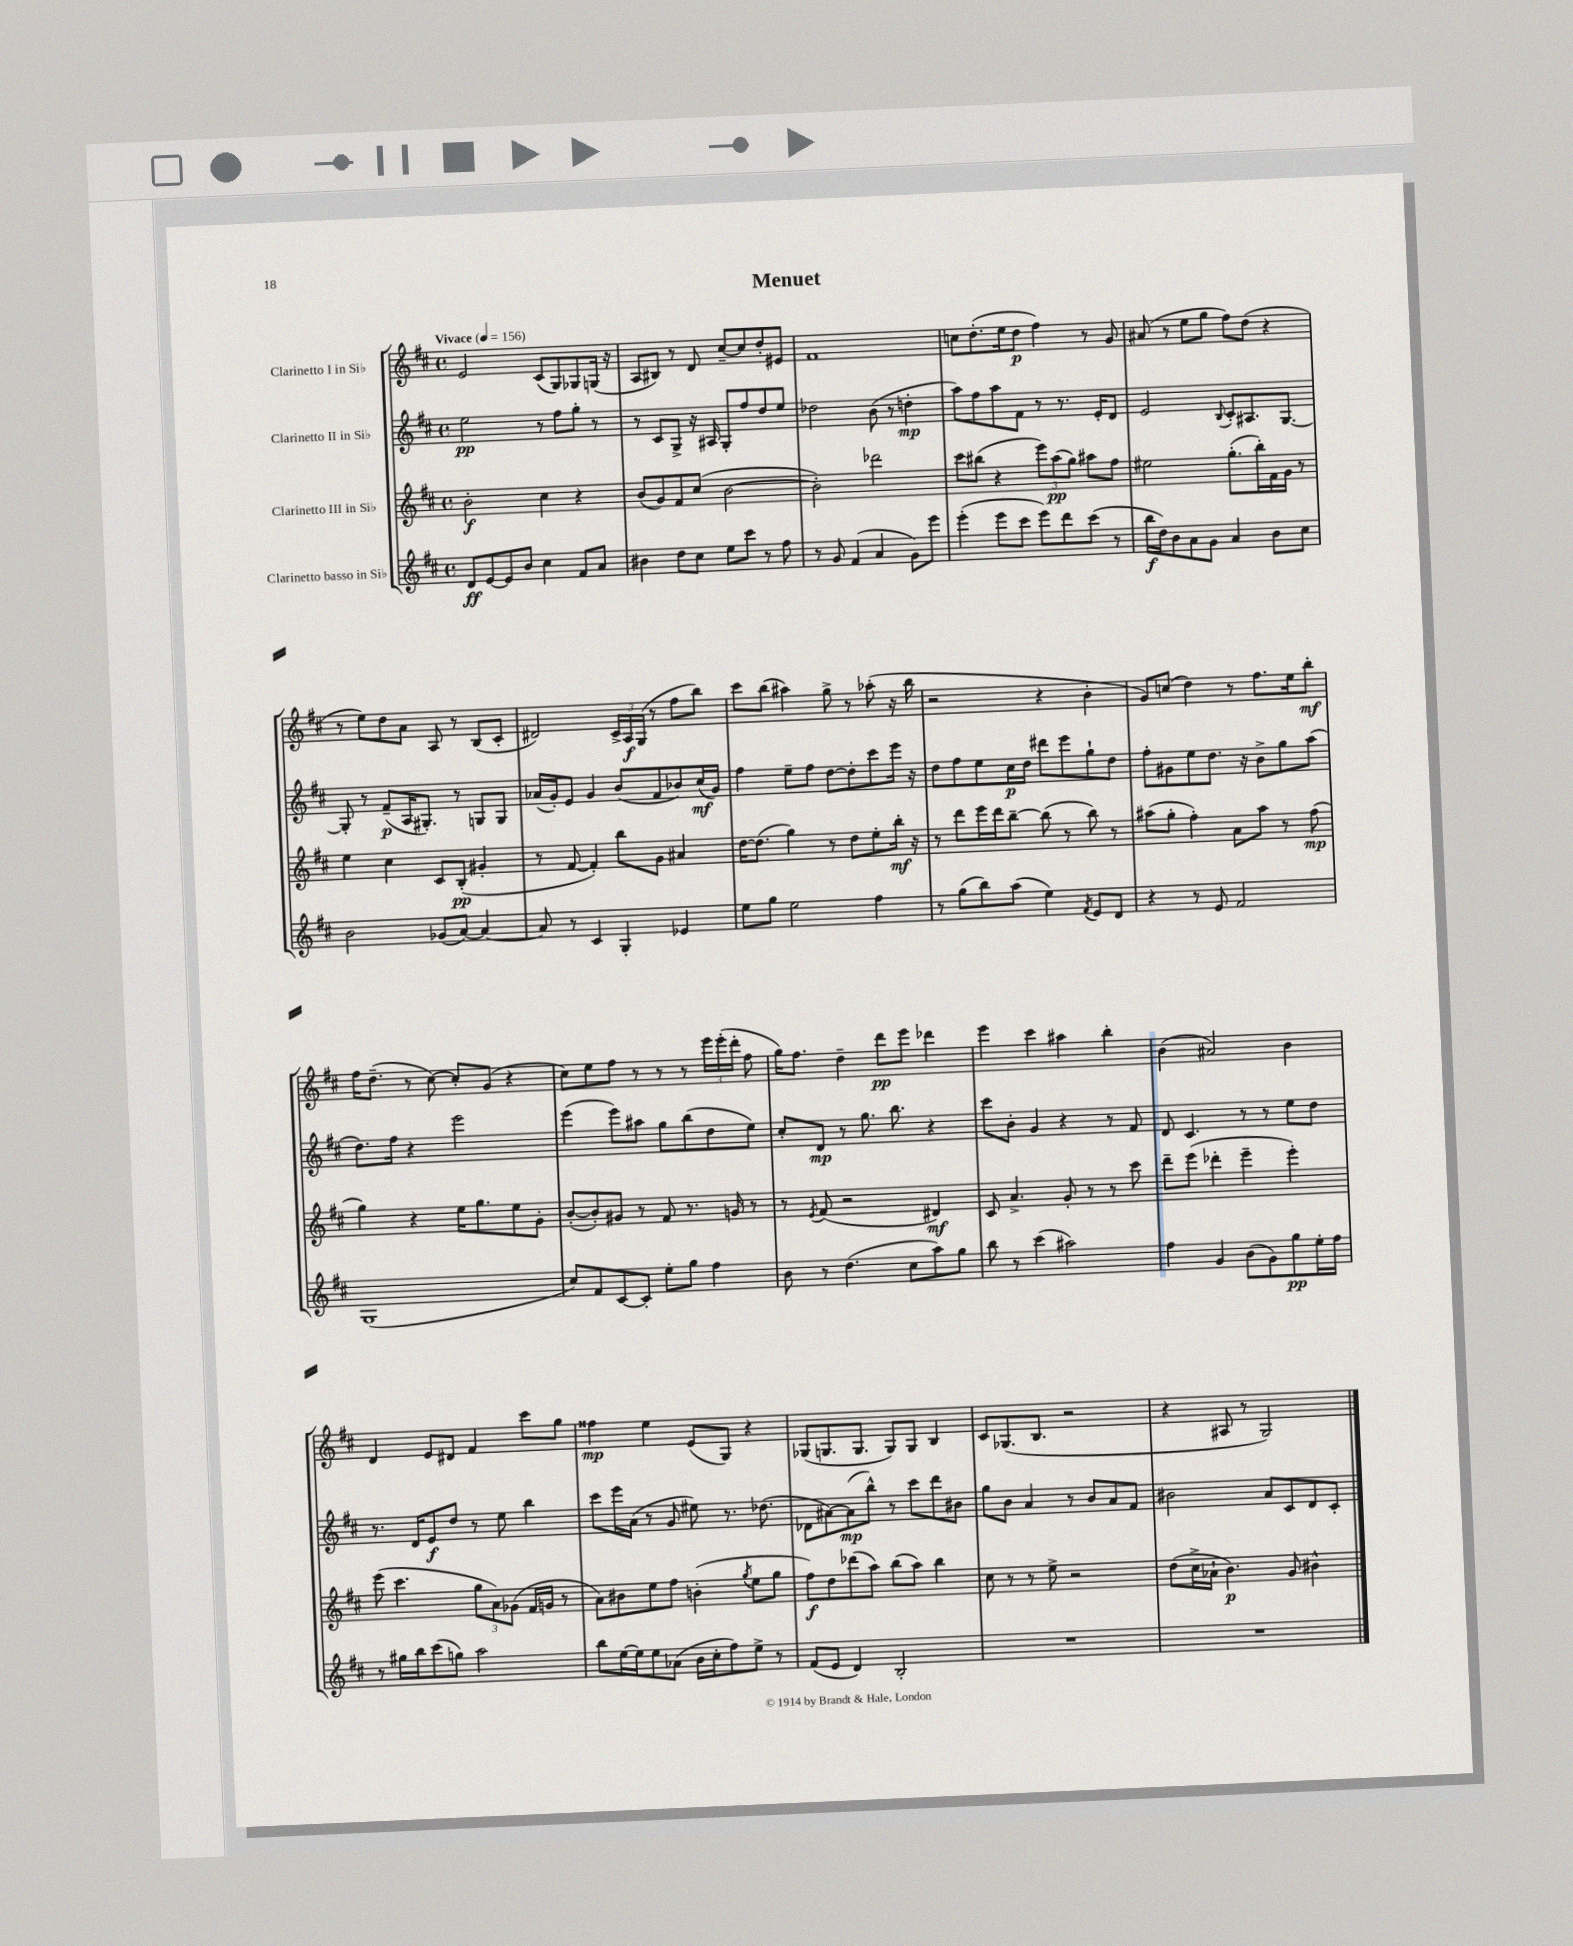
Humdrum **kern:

**kern	**dynam	**kern	**dynam	**kern	**dynam	**kern	**dynam
*part4	*part4	*part3	*part3	*part2	*part2	*part1	*part1
*staff4	*staff4	*staff3	*staff3	*staff2	*staff2	*staff1	*staff1
*I"Clarinetto basso in Si♭	*	*I"Clarinetto III in Si♭	*	*I"Clarinetto II in Si♭	*	*I"Clarinetto I in Si♭	*
*clefG2	*	*clefG2	*	*clefG2	*	*clefG2	*
*k[f#c#]	*	*k[f#c#]	*	*k[f#c#]	*	*k[f#c#]	*
*M4/4	*	*M4/4	*	*M4/4	*	*M4/4	*
*met(c)	*	*met(c)	*	*met(c)	*	*met(c)	*
*MM156	*	*MM156	*	*MM156	*	*MM156	*
=1	=1	=1	=1	=1	=1	=1	=1
!	!	!	!	!	!	!LO:TX:a:B:t=Vivace	!
8d/L	ff	2b'\	f	2ee\	pp	2e/	.
[8e/	.	.	.	.	.	.	.
8e/]	.	.	.	.	.	.	.
8b/J	.	.	.	.	.	.	.
4cc#\	.	4cc#\	.	8r	.	(8c#/L	.
.	.	.	.	8ff#\L	.	8G/)	.
8f#/L	.	4r	.	8gg'\J	.	8G-X/	.
8a/J	.	.	.	8r	.	(16Gn/Jk	.
.	.	.	.	.	.	16r	.
=2	=2	=2	=2	=2	=2	=2	=2
4b#X\	.	(8b/L	.	8r	.	8A/L	.
.	.	8g/)	.	8c#/L	.	8B#X/J)	.
8dd\L	.	8f#/	.	8G^/J	.	8r	.
8cc#\J	.	(8cc#/J	.	16r	.	8d/	.
.	.	.	.	16A#X/	.	.	.
8ee\L	.	[2b\	.	8G'/L	.	[8cc#~/L	.
8ccc#\J	.	.	.	8ff#/	.	8cc#/]	.
8r	.	.	.	8dd/	.	8dd'/	.
8ff#\	.	.	.	8ee/J	.	8e#X/J	.
=3	=3	=3	=3	=3	=3	=3	=3
8r	.	2b'\])	.	2dd-X\	.	1f#	.
8g/	.	.	.	.	.	.	.
(4f#/	.	.	.	.	.	.	.
4a/	.	2ddd-X\	.	(8b\	.	.	.
.	.	.	.	8r	.	.	.
8g\L)	.	.	.	4ddn'\	mp	.	.
8eee\J	.	.	.	.	.	.	.
=4	=4	=4	=4	=4	=4	=4	=4
(4eee'\	.	8ccc#\L	.	8aa\L)	.	8ccn\L	.
.	.	(8bb#X\J	.	8ff#\	.	(8.dd'\	.
8eee\L	.	4r	.	8aa\	.	.	.
.	.	.	.	.	.	16ee\k	.
8ccc#\J	.	.	.	8f#\J	.	8dd\J	p
8eee\L)	.	12eee\L)	.	8r	.	4ff#\)	.
.	.	(12aa\	pp	.	.	.	.
8ddd\	.	.	.	8.r	.	.	.
.	.	12gg\J)	.	.	.	.	.
(8ccc#\J	.	8aa#X\L	.	.	.	8r	.
.	.	.	.	16e'/KL	.	.	.
8r	.	8ff#\J	.	8d/J	.	8g/	.
=5	=5	=5	=5	=5	=5	=5	=5
16bb\LL	f	2ee#X\	.	2e/	.	(8a#X/	.
16dd\J)	.	.	.	.	.	.	.
8b\	.	.	.	.	.	8r	.
8a\	.	.	.	.	.	8ee\L	.
8g\J	.	.	.	.	.	8gg\J	.
.	.	.	.	8qqB/	.	.	.
4a/	.	(8.gg'\L	.	8c#'/L	.	8ff#\L)	.
.	.	.	.	8.A#X/	.	(8dd\J	.
.	.	16bb'\L)	.	.	.	.	.
8b\L	.	16f#\	.	.	.	4r	.
.	.	16g\JJ	.	[8.G/J	.	.	.
8cc#\J	.	8r	.	.	.	.	.
!!LO:LB:g=z
=6	=6	=6	=6	=6	=6	=6	=6
2b\	.	4ee\	.	8G'/]	.	8r	.
.	.	.	.	8r	.	8ee\L)	.
.	.	4cc#\	.	(8f#~/L	p	8dd\	.
.	.	.	.	16A/K	.	8a\J	.
.	.	.	.	8.G#X'/J)	.	.	.
(8g-X/L	.	8c#/L	.	.	.	8A/	.
[8a/J)	.	(8B'/J	pp	8r	.	8r	.
4a/_	.	4g#X'/	.	8Gn/L	.	(8B/L	.
.	.	.	.	8G/J	.	8c#'/J	.
=7	=7	=7	=7	=7	=7	=7	=7
8a/]	.	8r	.	(16a-X/LL	.	2d#X/)	.
.	.	.	.	16g'/J)	.	.	.
8r	.	[8f#/	.	8e/J	.	.	.
4c#/	.	4f#'/])	.	4g/	.	.	.
4G'/	.	8bb\L	.	(8b/L	.	24c#^/LL	.
.	.	.	.	.	.	24A/	f
.	.	.	.	.	.	(24G/JJ	.
.	.	8g\J	.	8f#/	.	8r	.
4e-X/	.	4a#X/	.	8b-X/)	.	8ff#\L	.
.	.	.	.	(16cc#/L	mf	8bb\J)	.
.	.	.	.	16g/JJ)	.	.	.
=8	=8	=8	=8	=8	=8	=8	=8
8ee\L	.	[16dd\KL	.	4ff#\	.	8ccc#\L	.
.	.	(8.dd\J]	.	.	.	.	.
8gg\J	.	.	.	.	.	(8bb\J	.
2ee\	.	4gg\)	.	8ee~\L	.	4aa#X\)	.
.	.	.	.	8ff#\J	.	.	.
.	.	8r	.	[8dd\L	.	8gg^\	.
.	.	8dd\L	.	8dd'\]	.	8r	.
4ff#\	.	8ee'\	.	8ccc#\	.	(8aa-X'\	.
.	.	16bb'\Jk	mf	16eee\Jk	.	16r	.
.	.	16r	.	16r	.	16bb\	.
=9	=9	=9	=9	=9	=9	=9	=9
8r	.	8r	.	8dd\L	.	2r	.
(8gg\L	.	8ddd\L	.	8ff#\	.	.	.
8bb\)	.	16eee\L	.	8ee\	.	.	.
.	.	16ddd\J	.	.	.	.	.
(8aa\J	.	[8bb~\J	.	16cc#\L	p	.	.
.	.	.	.	16dd\JJ	.	.	.
4ee\)	.	(8bb\]	.	8ddd#X\L	.	4r	.
.	.	8r	.	8eee\	.	.	.
8qf#/	.	.	.	.	.	.	.
8e/L	.	8bb\)	.	8gg`\	.	4b'\	.
8d/J	.	8r	.	8dd\J	.	.	.
=10	=10	=10	=10	=10	=10	=10	=10
4r	.	(8aa#X\L	.	8ff#'\L	.	8g/L)	.
.	.	8gg'\J	.	8g#X\	.	(8ccn/J	.
8r	.	4ff#'\)	.	8ee\	.	4dd\)	.
8e/	.	.	.	8.dd\J	.	.	.
2f#/	.	8a\L	.	.	.	8r	.
.	.	.	.	16r	.	.	.
.	.	8aa#\J	.	8b^\L	.	8.ff#\L	.
.	.	8r	.	8gg\	.	.	.
.	.	.	.	.	.	16ee\k	.
.	.	(8ff#\	mp	(8aa\J	.	8bb'\J	mf
!!LO:LB:g=z
=11	=11	=11	=11	=11	=11	=11	=11
(1G	.	4gg\)	.	8.dd\L)	.	16ff#\KL	.
.	.	.	.	.	.	(8.dd~\J	.
.	.	.	.	16ff#\Jk	.	.	.
.	.	4r	.	4r	.	8r	.
.	.	.	.	.	.	[8cc#\)	.
.	.	16ee\KL	.	2eee\	.	8cc#'/L]	.
.	.	8.gg\	.	.	.	.	.
.	.	.	.	.	.	(8g/J	.
.	.	8ee\	.	.	.	4r	.
.	.	8g'\J	.	.	.	.	.
=12	=12	=12	=12	=12	=12	=12	=12
8cc#/L)	.	([8b'/L	.	(4eee\	.	8cc#\L)	.
8f#/	.	8b'/])	.	.	.	8ee\	.
[8c#/	.	8g#X/J	.	8eee\L)	.	8ff#\J	.
8c#'/J]	.	8r	.	8aa#X\J	.	8r	.
8ee'\L	.	8f#/	.	8gg\L	.	8r	.
8gg\J	.	8.r	.	(8bb\	.	8r	.
4ff#\	.	.	.	8dd\	.	24eee\LL	.
.	.	.	.	.	.	(24eee'\	.
.	.	16gn/	.	.	.	.	.
.	.	.	.	.	.	24ddd'\JJ	.
.	.	8r	.	8ee\J)	.	8ff#\	.
=13	=13	=13	=13	=13	=13	=13	=13
8b\	.	8r	.	8cc#'/L	.	16gg\KL)	.
.	.	.	.	.	.	8.ff#\J	.
.	.	8qe/	.	.	.	.	.
8r	.	(8f#/	.	8d/J	mp	.	.
(4.dd\	.	2r	.	8r	.	4dd~\	.
.	.	.	.	8.gg\	.	.	.
.	.	.	.	.	.	8ddd\L	pp
.	.	.	.	8.bb\	.	.	.
8cc#\L	.	.	.	.	.	8eee\J	.
8aa\)	.	4d#X/)	mf	4r	.	4ddd-X\	.
8gg\J	.	.	.	.	.	.	.
=14	=14	=14	=14	=14	=14	=14	=14
8bb\	.	8c#/	.	8ccc#\L	.	4eee\	.
8r	.	4.a^/	.	8b'\J	.	.	.
(4ccc#\	.	.	.	4g/	.	4ccc#\	.
2aa#X\)	.	8g'/	.	4r	.	4aa#X\	.
.	.	8r	.	.	.	.	.
.	.	8r	.	8r	.	4bb'\	.
.	.	8ccc#\	.	8f#/	.	.	.
=15	=15	=15	=15	=15	=15	=15	=15
4ff#\	.	8ddd~\L	.	8d/	.	(4b\	.
.	.	(8eee\J	.	4.c#/	.	.	.
4g/	.	4ddd-X'\	.	.	.	2a#X/)	.
(8b\L	.	4eee~\	.	8r	.	.	.
8g\)	.	.	.	8r	.	.	.
8gg\	pp	4eee'\)	.	8ee\L	.	4b\	.
16ee'\L	.	.	.	8dd\J	.	.	.
16ff#\JJ	.	.	.	.	.	.	.
!!LO:LB:g=z
=16	=16	=16	=16	=16	=16	=16	=16
8r	.	(8eee\	.	8.r	.	4d/	.
16gg#X\LL	.	4.ccc#\	.	.	.	.	.
16bb\J	.	.	.	16d/KL	.	.	.
(8ccc#\	.	.	.	8e/	f	8e/L	.
8ggn\J)	.	.	.	8dd/J	.	8d#X/J	.
2aa\	.	12gg\L	.	8r	.	4f#/	.
.	.	12a\)	.	.	.	.	.
.	.	.	.	8ee\	.	.	.
.	.	(12g-X\J	.	.	.	.	.
.	.	16f#/LL	.	4bb\	.	8ccc#\L	.
.	.	16gn/JJ	.	.	.	.	.
.	.	8r	.	.	.	8gg\J	.
=17	=17	=17	=17	=17	=17	=17	=17
8bb\L	.	8a\L)	.	8ccc#\L	.	4ff##X\	mp
[16ee\L	.	8b#X\	.	16eee\L	.	.	.
16ee\J]	.	.	.	(16a\JJ	.	.	.
8ee\	.	8ee\	.	8r	.	4ee\	.
(8a-X\J	.	8ff#\J	.	8g/	.	.	.
16b\LL	.	(4bn'\	.	8ee#X\)	.	(8e/L	.
16cc#'\J	.	.	.	.	.	.	.
8ff#\)	.	.	.	8.r	.	8G/J)	.
.	.	8qgg/	.	.	.	.	.
8ee^\J	.	8ee\L	.	.	.	4r	.
.	.	.	.	(8.dd-X\	.	.	.
8r	.	8gg\J	.	.	.	.	.
=18	=18	=18	=18	=18	=18	=18	=18
(8f#/L	.	8ff#\L)	f	8d-X\L	.	(8G-X/L	.
8e/J	.	8dd\	.	[8a#X\)	.	8.Gn/	.
4d/)	.	(8ddd-X\	.	(8a#\]	mp	.	.
.	.	.	.	.	.	8.G/J	.
.	.	8aa\J)	.	8bb^^\J)	.	.	.
2B'/	.	(8bb\L	.	8r	.	8G/L)	.
.	.	8aa\J)	.	8ccc#\L	.	8G/J	.
.	.	4bb\	.	8ddd\	.	4B/	.
.	.	.	.	8b#X\J	.	.	.
=19	=19	=19	=19	=19	=19	=19	=19
1r	.	8cc#\	.	8gg\L	.	8c#/L	.
.	.	8r	.	8b\J	.	(8.G-X/	.
.	.	8r	.	4a/	.	.	.
.	.	.	.	.	.	8.B/J	.
.	.	8ee^\	.	.	.	.	.
.	.	2r	.	8r	.	2r	.
.	.	.	.	8b/L	.	.	.
.	.	.	.	8a/	.	.	.
.	.	.	.	8f#/J	.	.	.
=20	=20	=20	=20	=20	=20	=20	=20
1r	.	(8dd\L	.	2b#X\	.	4r	.
.	.	16cc#^\L	.	.	.	.	.
.	.	16a-X`\JJ	.	.	.	.	.
.	.	4.b\)	p	.	.	8A#X/	.
.	.	.	.	.	.	8r	.
.	.	.	.	8a/L	.	2G/)	.
.	.	8g/	.	8c#/	.	.	.
.	.	4b#X^^\	.	8d/	.	.	.
.	.	.	.	8c#'/J	.	.	.
==	==	==	==	==	==	==	==
*-	*-	*-	*-	*-	*-	*-	*-
